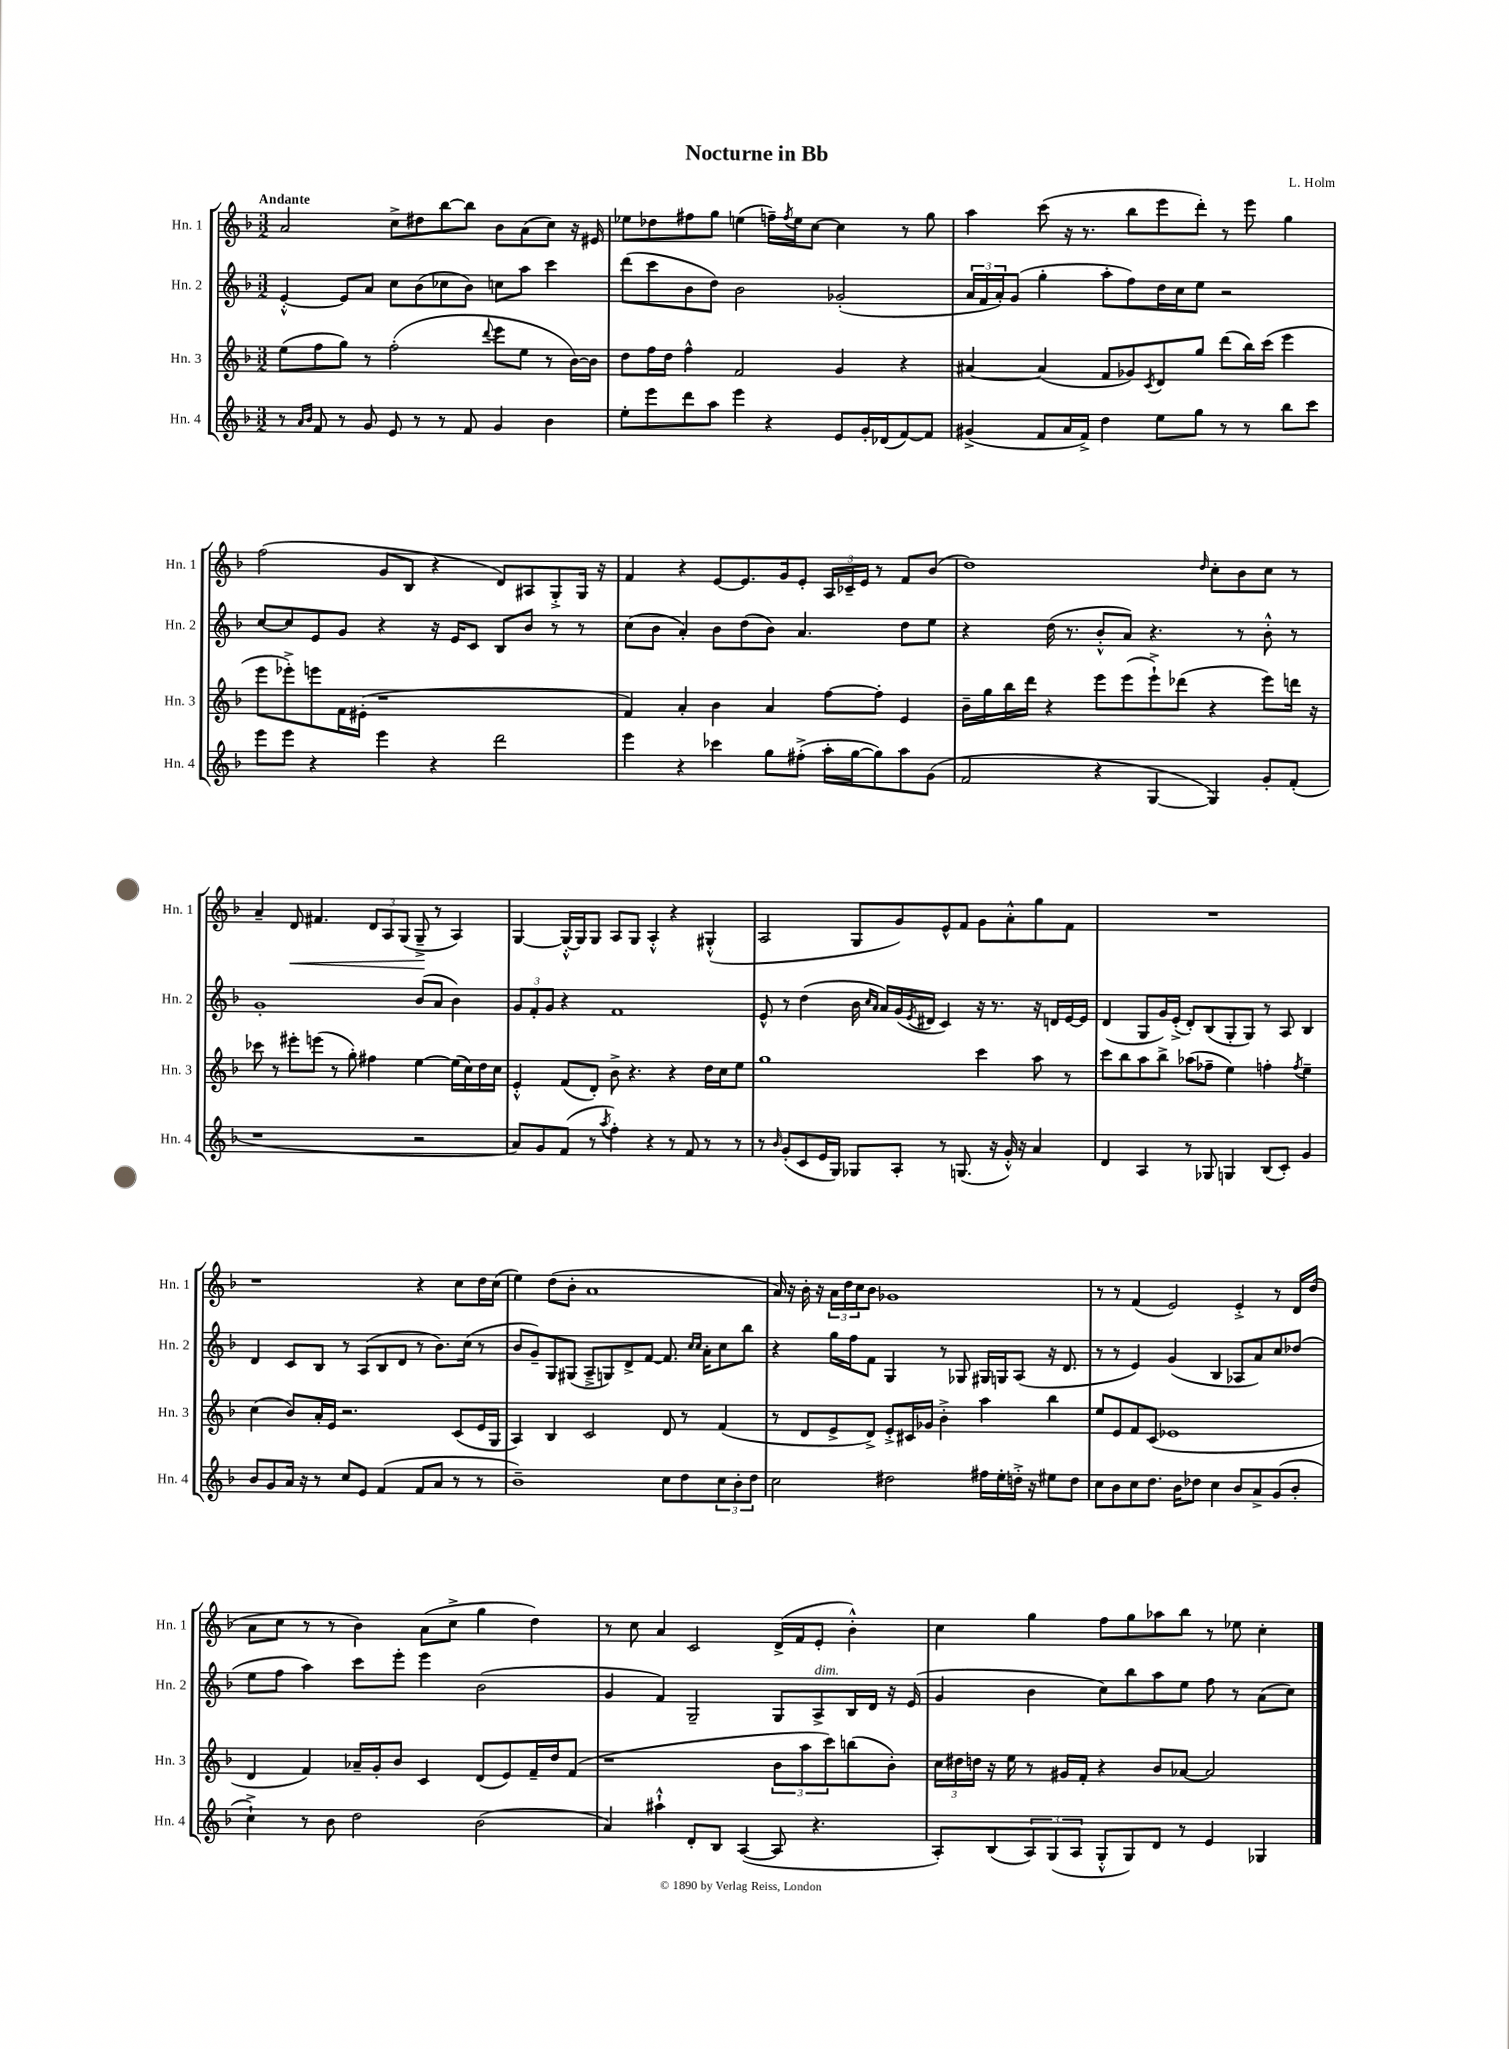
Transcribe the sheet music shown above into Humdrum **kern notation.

**kern	**kern	**kern	**kern	**dynam
*part4	*part3	*part2	*part1	*part1
*staff4	*staff3	*staff2	*staff1	*staff1
*I"Hn. 4	*I"Hn. 3	*I"Hn. 2	*I"Hn. 1	*
*I'Hn. 4	*I'Hn. 3	*I'Hn. 2	*I'Hn. 1	*
*clefG2	*clefG2	*clefG2	*clefG2	*
*k[b-]	*k[b-]	*k[b-]	*k[b-]	*
*M3/2	*M3/2	*M3/2	*M3/2	*
=1	=1	=1	=1	=1
!	!	!	!LO:TX:a:B:t=Andante	!
8r	(8ee\L	[4e'^^/	2a/	.
16qqa/LL	.	.	.	.
16qqb-/JJ	.	.	.	.
8f/	8ff\	.	.	.
8r	8gg\J)	8e/L]	.	.
8g/	8r	8a/J	.	.
8e/	(2ff'\	8cc\L	8cc^\L	.
8r	.	(8b-\	8dd#X\	.
8r	.	8cc-X\	[8bb-\	.
8f/	.	8b-\J)	8bb-\J]	.
.	8qqddd/	.	.	.
4g/	8eee\L	8ccn\L	8b-\L	.
.	8ee\J	8aa\J	(8a\	.
4b-\	8r	4ccc\	8cc\J)	.
.	[16b-\LL)	.	16r	.
.	16b-\JJ]	.	16e#X/	.
=2	=2	=2	=2	=2
8ee'\L	8dd\L	(8ddd\L	8ee-X\L	.
8eee\	16ff\L	8ccc\	8dd-X\	.
.	16dd\JJ	.	.	.
8ddd\	4ff^^\	8b-\	8ff#X\	.
8aa\J	.	8dd\J)	8gg\J	.
4eee\	2f/	2b-\	(4een\	.
4r	.	.	16ffn~\LL)	.
.	.	.	8qff/	.
.	.	.	16ee\J	.
.	.	.	[8cc\J	.
8e/L	4g/	(2g-X'/	4cc\]	.
16g'/L	.	.	.	.
(16d-X/J	.	.	.	.
[8f/)	4r	.	8r	.
8f/J]	.	.	8gg\	.
=3	=3	=3	=3	=3
(4g#X^/	[4a#X/	24a/LL	4aa\	.
.	.	24f/	.	.
.	.	24a'/J)	.	.
.	.	(8g/J	.	.
8f/L	(4a#/]	4gg'\	(8ccc\	.
16a/L	.	.	16r	.
16f^/JJ)	.	.	8.r	.
4dd\	8f/L	8aa'\L	.	.
.	8g-X/)	8ff\)	8bb-\L	.
.	8qc/	.	.	.
8ee\L	8d/	16dd\L	8eee\	.
.	.	16cc\J	.	.
8gg\J	8gg/J	8ee\J	8ddd'\J)	.
8r	(8ddd\L	2r	8r	.
8r	16bb-\L)	.	8eee\	.
.	(16ccc\JJ	.	.	.
8bb-\L	4eee\	.	4gg\	.
8ccc\J	.	.	.	.
!!LO:LB:g=z
=4	=4	=4	=4	=4
8eee\L	8eee\L	[8cc/L	(2ff\	.
8eee\J	8eee-X'^\)	8cc/]	.	.
4r	8eeen\	8e/	.	.
.	16f\L	8g/J	.	.
.	(16e#X'\JJ	.	.	.
4eee\	1r	4r	8g/L	.
.	.	.	8B-/J	.
4r	.	16r	4r	.
.	.	16e/KL	.	.
.	.	8c/J	.	.
2ddd\	.	8B-/L	8d/L)	.
.	.	8b-/J	8A#X/	.
.	.	8r	8G'^/	.
.	.	8r	16G/Jk	.
.	.	.	16r	.
=5	=5	=5	=5	=5
4eee\	4f/)	(8cc\L	4f/	.
.	.	8b-\J	.	.
4r	4a'/	4a'/)	4r	.
4ccc-X\	4b-\	8b-\L	[8e/L	.
.	.	(8dd\	8.e/]	.
8gg\L	4a/	8b-\J)	.	.
.	.	.	16g/k	.
(8ff#X'^\J	.	4.a/	8e'/J	.
16aa'\LL	[8ff\L	.	24A/LL	.
.	.	.	24c-X~/	.
[16gg\J	.	.	.	.
.	.	.	24e/JJ	.
8gg\])	8ff'\J]	.	8r	.
8aa\	4e/	8dd\L	8f/L	.
(8g\J	.	8ee\J	(8b-/J	.
=6	=6	=6	=6	=6
2f/	16b-~\LL	4r	1dd)	.
.	16gg\	.	.	.
.	16bb-\	.	.	.
.	16ddd\JJ	.	.	.
.	4r	(16dd\	.	.
.	.	8.r	.	.
4r	8eee\L	8b-'^^/L	.	.
.	(8eee\	8a/J)	.	.
[4G/	8eee`^\)	4.r	.	.
.	(8ddd-X\J	.	.	.
.	.	.	16qqdd/	.
4G/])	4r	.	8cc'\L	.
.	.	8r	8b-\	.
8g'/L	8eee\L)	8b-'^^\	8cc\J	.
(8f'/J	16dddn\Jk	8r	8r	.
.	16r	.	.	.
!!LO:LB:g=z
=7	=7	=7	=7	=7
1r	8ccc-X\	1g'	4a~/	.
.	8r	.	.	.
!	!	!	!	!LO:HP:b
.	8eee#X'\L	.	8d/	<
.	(8eeen\J	.	4.f#X/	.
.	8r	.	.	.
.	8gg'\)	.	.	.
.	4ff#X\	.	12d/L	.
.	.	.	12A/	.
.	.	.	(12G/J	.
2r	[4ee\	(8b-/L	8G~^/	.
.	.	8a/J	8r	[
.	(16ee\LL]	4b-\)	4A/)	.
.	16cc\)	.	.	.
.	16dd\	.	.	.
.	16cc\JJ	.	.	.
=8	=8	=8	=8	=8
8a/L)	4e'^^/	12g/L	[4G/	.
.	.	12f'/	.	.
8g/	.	.	.	.
.	.	12g/J	.	.
(8f/J	(8f/L	4r	16G'^^/LL_	.
.	.	.	16G/J]	.
8r	8d'/J)	.	8G/J	.
8qaa/	.	.	.	.
4ff'\)	8b-^\	1f	8A/L	.
.	4.r	.	8G/J	.
4r	.	.	4A'^^/	.
8r	4r	.	4r	.
8f/	.	.	.	.
8r	16dd\LL	.	(4G#X'^^/	.
.	16cc\J	.	.	.
8r	8ee\J	.	.	.
=9	=9	=9	=9	=9
8r	1gg	8e^^/	2A/	.
16qqb-/	.	.	.	.
(8g'/L	.	8r	.	.
8c/	.	(4dd\	.	.
16e/L	.	.	.	.
16G/JJ)	.	.	.	.
8G-X/L	.	16b-\	8G/L	.
.	.	16qqcc/LL	.	.
.	.	16qqa/JJ	.	.
.	.	16a/LL)	.	.
8A'/J	.	(16g/	8g/)	.
.	.	8qe/	.	.
.	.	16d#X/JJ	.	.
8r	.	4c/)	8e^^/	.
(8.Gn/	.	.	8f/J	.
.	4ccc\	16r	8g\L	.
16r	.	8.r	.	.
16g'^^/)	.	.	8a'^^\	.
16r	.	.	.	.
4a/	8aa\	16r	8gg\	.
.	.	16dn/LL	.	.
.	8r	[16e/	8f\J	.
.	.	16e/JJ]	.	.
=10	=10	=10	=10	=10
4d/	8ccc\L	(4d/	1.r	.
.	8bb-\	.	.	.
4A/	8aa\	8G/L	.	.
.	8bb-^\J	16g/L)	.	.
.	.	(16e'^/JJ	.	.
8r	(8aa-X\L	8d'/L)	.	.
8G-X/	8ff-X~\J	(8B-/	.	.
4Gn/	4ee\)	8G'/	.	.
.	.	8G/J)	.	.
(8B-/L	4ffn'\	8r	.	.
8c'/J)	.	8A/	.	.
.	8qff/	.	.	.
4g/	4ee~\	4B-/	.	.
!!LO:LB:g=z
=11	=11	=11	=11	=11
8b-/L	(4cc\	4d/	1r	.
8g/	.	.	.	.
16a/Jk	8b-/L)	8c/L	.	.
16r	.	.	.	.
8r	16a'/L	8B-/J	.	.
.	16e/JJ	.	.	.
8cc/L	2.r	8r	.	.
8e/J	.	(8A/L	.	.
(4f/	.	8B-/	.	.
.	.	8d/J	.	.
8f/L	.	8r	4r	.
8a/J	.	8.b-\L)	.	.
8r	(8c/L	.	8cc\L	.
.	.	(16cc\Jk	.	.
8r	16e/L	8r	16dd\L	.
.	16G/JJ	.	(16cc\JJ	.
=12	=12	=12	=12	=12
1b-~)	4A/)	8b-/L	4ee\)	.
.	.	8g~/)	.	.
.	4B-/	8G/	(8dd\L	.
.	.	(8G#X/J	8b-'\J	.
.	2c/	8A~^/L	1a	.
.	.	8Gn/)	.	.
.	.	8d^/	.	.
.	.	[8f/J	.	.
8cc\L	8d/	8.f/]	.	.
8dd\	8r	.	.	.
.	.	16qqcc/LL	.	.
.	.	16qqcc/JJ	.	.
.	.	16a'\KL	.	.
12cc\	(4f/	8cc\	.	.
12b-'\	.	.	.	.
.	.	8bb-\J	.	.
12dd\J	.	.	.	.
=13	=13	=13	=13	=13
2cc\	8r	4r	16a/)	.
.	.	.	16r	.
.	8d/L	.	16b-'\	.
.	.	.	16r	.
.	8e^/	16gg\LL	24a\LL	.
.	.	.	24dd\	.
.	.	16ff\J	.	.
.	.	.	24cc\J	.
.	8d^/J)	8f\J	8b-\J	.
2dd#X\	8e'^/L	4G/	1g-X	.
.	16c#X/L	.	.	.
.	16g-X/JJ	.	.	.
.	4b-'^\	8r	.	.
.	.	8G-X/	.	.
16ff#X\LL	4aa\	16G#X/LL	.	.
16ee'\	.	16Gn/J	.	.
16ddn'^\JJ	.	(8A/J	.	.
16r	.	.	.	.
8ee#X\L	4bb-\	16r	.	.
.	.	8.d/	.	.
8dd\J	.	.	.	.
=14	=14	=14	=14	=14
8cc\L	8ee/L	8r	8r	.
8b-\	8e/	8r	8r	.
8cc\	8f/	4e/)	(4f/	.
8.dd\J	(8c/J	.	.	.
.	1e-X	(4g/	2e/)	.
16b-\KL	.	.	.	.
8dd-X\J	.	.	.	.
4cc\	.	4B-/	.	.
8b-/L	.	8A-X/L	4e'^/	.
8a^/	.	8a/)	.	.
(8g/	.	8cc/	8r	.
8b-'/J	.	(8dd-X/J	16d/LL	.
.	.	.	(16dd/JJ	.
!!LO:LB:g=z
=15	=15	=15	=15	=15
4cc`^\)	4d/	8ee\L	8a\L	.
.	.	8ff\J	8cc\J	.
8r	4f/)	4aa\)	8r	.
8b-\	.	.	8r	.
2dd\	16a-X~/LL	8ccc\L	4b-\)	.
.	16g'/J	.	.	.
.	8b-/J	8eee'\J	.	.
.	4c/	4eee\	(8a\L	.
.	.	.	8cc^\J	.
(2b-\	(8d/L	(2b-\	4gg\	.
.	8e/)	.	.	.
.	16f~/L	.	4dd\)	.
.	16dd/J	.	.	.
.	(8f/J	.	.	.
=16	=16	=16	=16	=16
4a/)	1r	4g/	8r	.
.	.	.	8cc\	.
4aa#X`^^\	.	4f/)	4a/	.
8d'/L	.	2G~/	2c/	.
8B-/J	.	.	.	.
([4A/	.	.	.	.
8A/]	12b-\L	8G/L	(16d^/LL	.
.	.	.	16f/J	.
.	12aa\	.	.	.
!	!	!LO:TX:a:i:t=dim.	!	!
4.r	.	8A^/	8e'/J	.
.	12ccc\)	.	.	.
.	(8bbn\	16B-/L	4b-'^^\)	.
.	.	16d/JJ	.	.
.	8b-'\J)	16r	.	.
.	.	(16e/	.	.
=17	=17	=17	=17	=17
8A'/L)	24cc\LL	4g/	4cc\	.
.	24dd#X\	.	.	.
.	24ddn\JJ	.	.	.
(8B-/	16r	.	.	.
.	16ee\	.	.	.
12A/)	8r	4b-\	4gg\	.
(12G/	.	.	.	.
.	16g#X/LL	.	.	.
12A/J	.	.	.	.
.	16f'/JJ	.	.	.
8G'^^/L	4r	8cc\L)	8ff\L	.
8G/)	.	8bb-\	8gg\	.
8d/J	8b-/L	8aa\	8aa-X\	.
8r	[8a-X/J	8ee\J	8bb-\J	.
4e/	2a-/]	8ff\	8r	.
.	.	8r	8ee-X\	.
4G-X/	.	(8a\L	4cc'\	.
.	.	8cc\J)	.	.
==	==	==	==	==
*-	*-	*-	*-	*-
